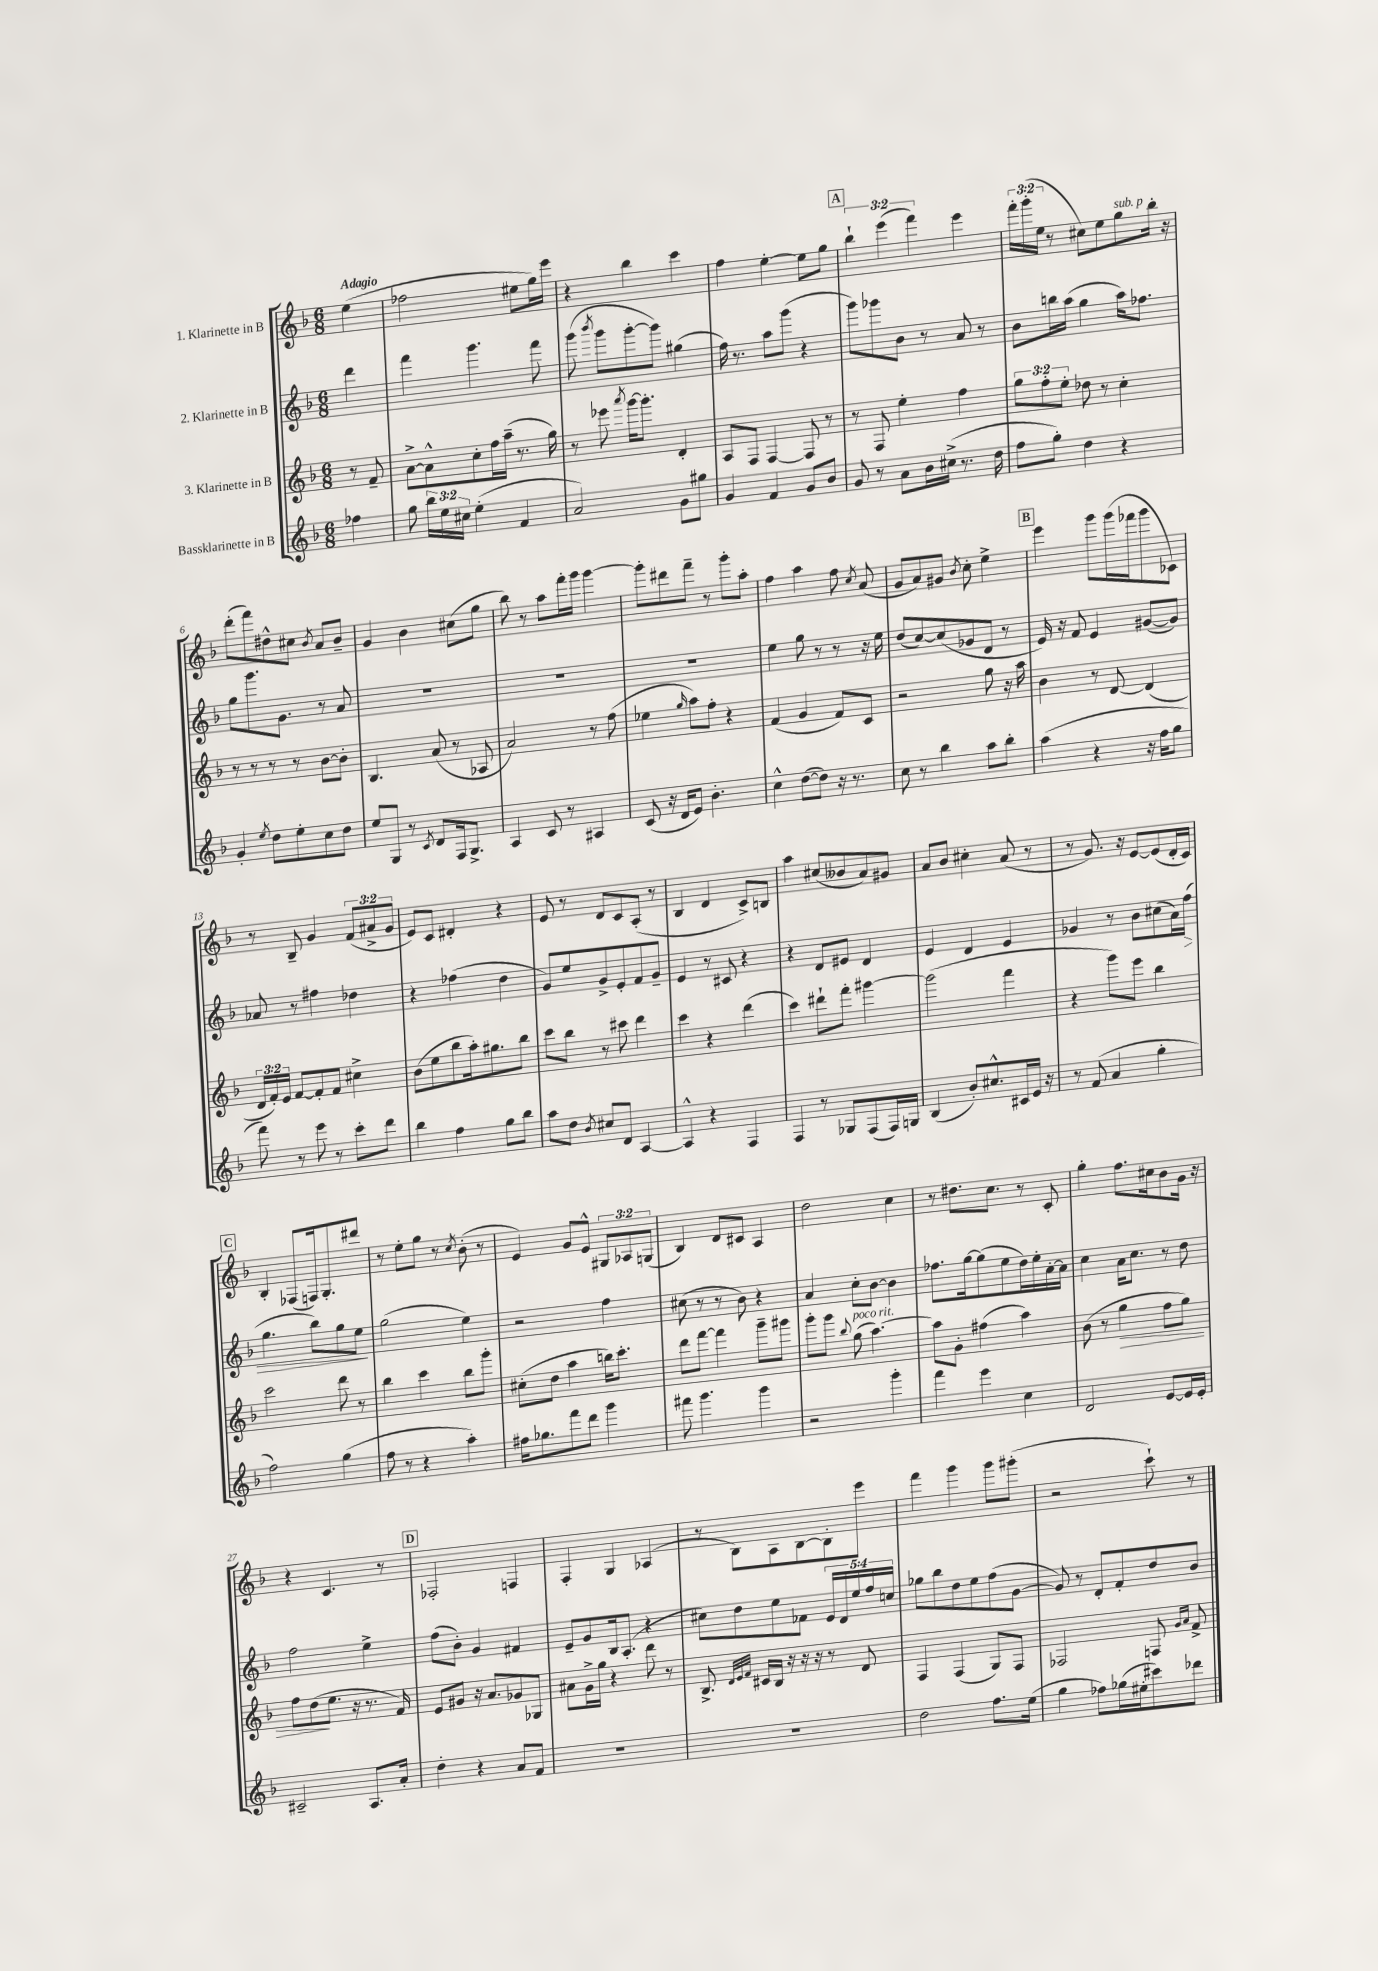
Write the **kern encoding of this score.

**kern	**kern	**kern	**kern
*staff4	*staff3	*staff2	*staff1
*clefG2	*clefG2	*clefG2	*clefG2
*k[b-]	*k[b-]	*k[b-]	*k[b-]
*M6/8	*M6/8	*M6/8	*M6/8
4ff-\	8r	4ddd\	(4ee\
.	8f~/	.	.
=	=	=	=
8gg\	[8a^\L	4fff\	2ff-\
24bb-\LL	8a^^\]	.	.
24ee\	.	.	.
24cc#\JJ	.	.	.
(4ee'\	8cc'\	4.ggg\	.
.	16ff\L	.	.
.	(16aa~\JJ	.	.
4f/	8.r	.	8ee#\L
.	.	8fff\	16gg\L)
.	16gg\)	.	16eee\JJ
=	=	=	=
2a/)	8r	(8ggg\	4r
.	.	8qbbb-/	.
.	8eee-\	8ggg\L	.
.	8qaaa/	.	.
.	[16ggg\LK	[8ggg'\	4bb-\
.	8.ggg'\]J	.	.
.	.	8ggg\]J)	.
8g\L	4d'/	(4gg#\	4ccc\
8gg#\J	.	.	.
=	=	=	=
4g/	8A/L	16ff\)	4ff\
.	.	8.r	.
.	8F/J	.	.
4f/	[4F/	8aa\L	[4ee'\
.	.	(8ggg\J	.
8g/L	8F/]	4r	8ee\]L
8b-/J	8r	.	8gg\J
=	=	=	=
8g/	8r	8ggg\L)	6bb-`\
8r	8F/	8ggg-\	.
.	.	.	(6eee\
8a\L	4ee'\	8b-\J	.
.	.	.	6fff\)
16b-\L	.	8r	.
(16cc#^\JJ	.	.	.
8.r	4ff\	8a/	4eee\
.	.	8r	.
16dd\	.	.	.
=	=	=	=
8ff\L	12gg\L	8b-\L	24fff'\LL
.	.	.	(24ggg'\
.	12ff'\	.	24ee\JJ
8gg'\J)	.	16bb\L	8r
.	12ee'\J	.	.
.	.	(16aa\JJ	.
4dd\	8dd-\	4gg\	8cc#\L)
.	8r	.	8ee\
4r	4cc'\	16aa\LK)	8gg\
.	.	8.ff-\J	.
.	.	.	16bb-'\Jk
.	.	.	16r
=	=	=	=
4g'/	8r	8gg\L	(8ddd'\L
.	8r	8.ggg\	8fff\)
8qee/	.	.	.
8dd\L	8r	.	8dd#^^\
.	.	8.g\J	.
8ee'\	8r	.	8cc#\J
.	.	.	8qb-/
8cc\	[8b-\L	8r	8a/L
8dd\J	8b-'\]J	8a/	8b-~/J
=	=	=	=
8ee/L	4.B-/	2.r	4g/
8G/J	.	.	.
8r	.	.	4b-\
8qc/	.	.	.
8d/L	(8a/	.	.
16F/k	8r	.	(8cc#\L
8.G^/J	.	.	.
.	8A-/	.	8gg\J
=	=	=	=
4A/	2a/)	2.r	8bb-\)
.	.	.	8r
8c/	.	.	8aa\L
8r	.	.	16fff'\L
.	.	.	16ggg\JJ
4A#/	8r	.	[4ggg\
.	(8ff\	.	.
=	=	=	=
(8c/	4ee-\	2.r	8ggg'\]L
16r	.	.	8ddd#\
16d/LK	.	.	.
.	16qqgg/	.	.
8e/J)	8aa\L)	.	8fff~\J
4.b-'\	8ff'\J	.	8r
.	4r	.	8ggg'\L
.	.	.	8aa'\J
=	=	=	=
4cc^^\	(4f/	4ee\	4ff\
([8dd\L	4g/	8gg\	4aa\
8dd\]J)	.	8r	.
16r	8f/L)	8r	8ff\
8.r	.	.	.
.	.	.	8qcc/
.	8c/J	16r	(8a/
.	.	16ee\	.
=	=	=	=
8cc\	2r	(8dd/L	8g/L
8r	.	[8cc/)	8a/)
4bb-\	.	(8cc/]	8g#/J
.	.	.	8qb-/
.	.	8g-/	8cc'\
8aa\L	8gg\	8d/J	4ee^\
8bb-'\J	16r	8r	.
.	16aa\	.	.
=	=	=	=
(4aa\	4b-\	16e/)	4eee\
.	.	16r	.
.	.	8f/	.
4r	8r	4e/	8ggg\L
.	[8d/	.	(16ggg\L
.	.	.	16fff-\J
16r	(4d/]	([8g#/L	8ggg\
16ff\LK	.	.	.
8gg\J	.	8g#/]J)	8c-\J)
=	=	=	=
8fff\)	24d/LL	8a-/	8r
.	24f'/)	.	.
.	24e/JJ	.	.
8r	[8f/L	8r	8B-~/
8eee\	8f'/]	4ff#\	4g/
8r	8f/J	.	.
8ccc'\L	4cc#^\	4dd-\	(12f/L
.	.	.	12a#^/
8ddd\J	.	.	.
.	.	.	12g/J
=	=	=	=
4bb-\	(8b-\L	4r	8e/L)
.	8ee\	.	8c/J
4ff\	8bb-\	(4ff-\	4d#'/
.	16aa'\k)	.	.
.	8.gg#\	.	.
8gg\L	.	4dd\	4r
8bb-\J	8bb-\J	.	.
=	=	=	=
8aa\L	8ccc\L	8g/L)	8e/
8dd\J	8bb-\J	8ee/	8r
8qb-/	.	.	.
8cc#/L	8r	8g^/	8d/L
8d/J	8ccc#\	8e'/	8c/
[4A/	4ddd\	8f/	(8A'/J
.	.	8g~/J	8r
=	=	=	=
4A^^/]	4ccc\	4e/	4B-/
4r	4r	8r	4d/
.	.	8c#/	.
4F/	(4ddd\	4r	8c^/L)
.	.	.	8B/J
=	=	=	=
4F/	4ccc\)	4r	4aa\
8r	8ddd#`\L	8d/L	(8cc#/L
8G-/L	8fff'\J	8e#/J	8b--/
(8F/	[4ggg#\	4d/	8a/)
16F/L)	.	.	8g#/J
16G/JJ	.	.	.
=	=	=	=
(4B-/	(2ggg#\]	4e/	8a/L
.	.	.	8b-/J
8b-'/L)	.	4d/	4cc#'\
8.cc#^^/	.	.	.
.	4fff\	4e/	(8a/
16c#/L	.	.	.
16e/JJ	.	.	8r
16r	.	.	.
=	=	=	=
8r	4r	4g-/	8r
(8f/	.	.	8.g/)
4a/	8ggg\L)	8r	.
.	.	.	16r
.	8eee\J	8b-\L	[8e/L
4gg'\	4bb-\	(8cc#\	(8e/]
.	.	16a\L)	16d'/L
.	.	(16ff\JJ	16c/JJ)
=	=	=	=
2ff\)	2ccc\	4.gg\	4B-'/
.	.	.	(8F-/L
.	.	8bb-\L)	16F/k)
.	.	.	8.G'/
(4gg\	8ddd\	8gg\	.
.	8r	8ee\J	8ddd#/J
=	=	=	=
8ff\	4bb-\	(2gg\	8r
8r	.	.	8ee'\L
4r	4ccc\	.	8gg\J
.	.	.	8r
.	.	.	8qcc/
4aa'\)	8bb-\L	4ee\)	(8b-'\
.	8ggg'\J	.	8r
=	=	=	=
16ff#\LK	(8cc#'\L	2r	4e/)
8.gg-\	.	.	.
.	8dd\J	.	.
8fff\	4aa\	.	8g/L
8ddd\J	.	.	8e^^/J
4ggg\	16bb\LK)	4ff\	12G#/L
.	8.ccc'\J	.	.
.	.	.	12A-/
.	.	.	(12G/J
=	=	=	=
8fff#\	8ddd\L	(8cc#\	4B-/)
4.ggg\	[8fff\J	8r	.
.	4fff\]	8r	8d/L
.	.	8b-\)	8c#/J
4ggg\	8ggg~\L	4r	4A/
.	8ggg#\J	.	.
=	=	=	=
2r	8ggg'\L	4a/	2dd\
.	8ggg\J	.	.
.	8qqbb-/	.	.
.	(8gg\	8cc'\L	.
.	[4.aa\)	[8b-\J	.
4ggg'\	.	4b-\]	4cc\
=	=	=	=
4fff\	8aa\]L	8.ff-\L	8r
.	8g'\J	.	8.dd#\L
.	.	[16gg\k	.
4eee\	(4ff#\	(8gg\]	.
.	.	.	8.cc\J
.	.	8ee\	.
4cc\	4aa\)	16dd\L)	8r
.	.	16ee'\	.
.	.	[16a'\	8c'/
.	.	16a\]JJ	.
=	=	=	=
2d/	(8b-\	4cc\	4gg'\
.	8r	.	.
.	4gg\	16a\LK	8.ff\L
.	.	8.cc\J	.
.	.	.	16cc#\k
[8e/L	8ff\L	8r	8b-\
16e/]L	8gg\J)	8dd\	16g\Jk
16e'/JJ	.	.	16r
=	=	=	=
2c#~/	8ff\L	2ff\	4r
.	(8dd\	.	.
.	8.ee\J	.	4.c/
.	16r	.	.
8.A/L	8.r	4ee^\	.
.	.	.	8r
16a'/Jk	16f/)	.	.
=	=	=	=
4dd'\	8e/L	(8ff\L	2F-'/
.	8g#/J	8b-'\J)	.
4r	16r	4g/	.
.	8.a/L	.	.
8a/L	8g-/	4f#/	4F/
8f/J	8G-/J	.	.
=	=	=	=
2.r	8a#\L	8e~/L	4F'/
.	16g^\L	8g/	.
.	16gg\JJ	.	.
.	4r	16B-/k	4G/
.	.	(8.A'/J	.
.	8ddd\	4r	(4A-/
.	8r	.	.
=	=	=	=
2.r	8.B-^/	8cc#\L)	8r
.	.	8dd\	8B-\L)
.	32qqd/LLL	.	.
.	32qqe/	.	.
.	32qqf/JJJ	.	.
.	16c#/LL	.	.
.	16B-/JJ	8ee\	8A\
.	16r	.	.
.	16r	8f-\J	[8B-\
.	16r	.	.
.	8r	20e/LL	8B-'\]
.	.	20d/	.
.	.	20ee/	.
.	8d/	.	8eee\J
.	.	20ff/	.
.	.	20cc/JJ	.
=	=	=	=
2dd\	4F/	8gg-\L	4fff\
.	.	8bb-\	.
.	(4F/	8dd\	4ggg\
.	.	8ee\	.
8.ff\L	8G/L)	(8ff\	8ggg\L
.	8F/J	[8g\J	(8ggg#'\J
(16ee\Jk	.	.	.
=	=	=	=
4gg\	2F-/	8g/])	2r
.	.	8r	.
8ff-\L)	.	8d'/L	.
(16gg-\L	.	8f'/	.
16ee#'\J	.	.	.
8ccc#\)	8F/	8dd/	8ccc`\)
.	16qqg/LL	.	.
.	16qqa/JJ	.	.
8ddd-\J	8f^/	8b-/J	8r
==	==	==	==
*-	*-	*-	*-
